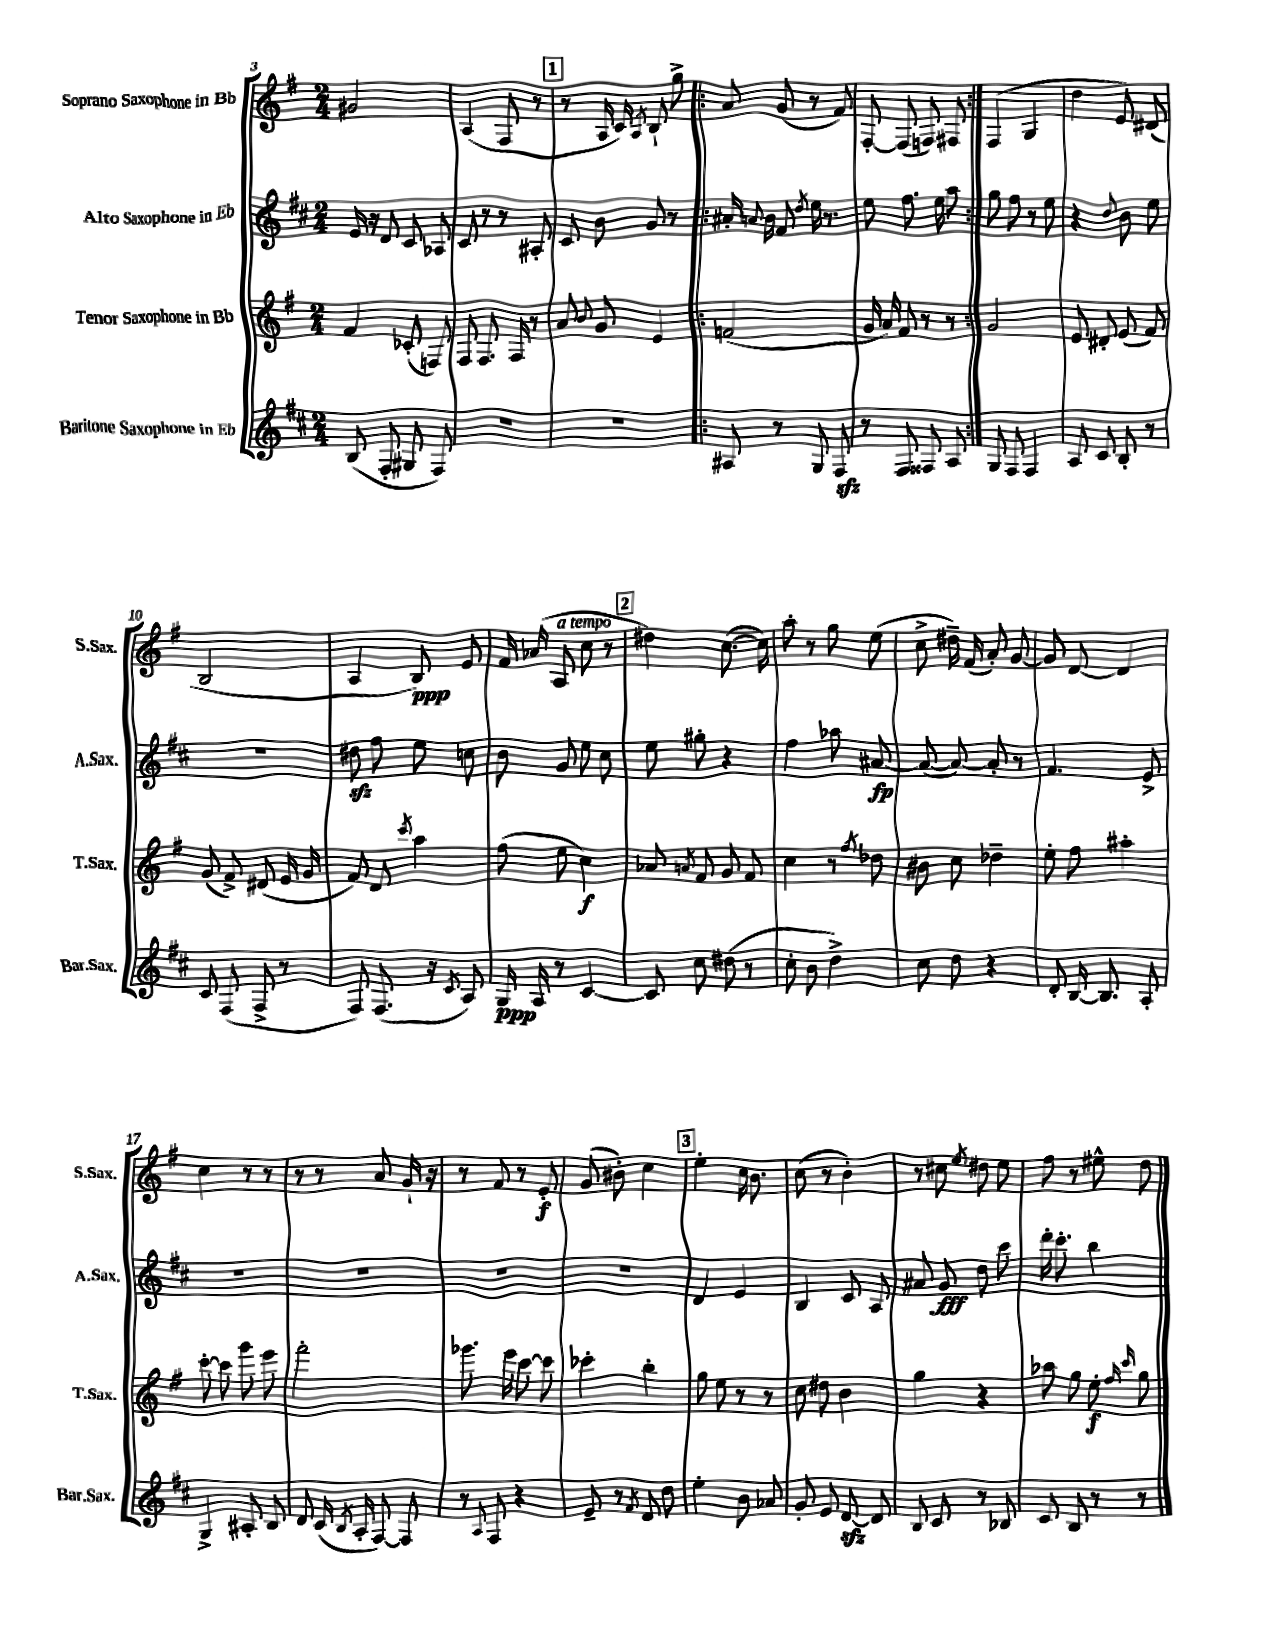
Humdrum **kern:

**kern	**kern	**kern	**kern
*staff4	*staff3	*staff2	*staff1
*clefG2	*clefG2	*clefG2	*clefG2
*k[f#c#]	*k[f#]	*k[f#c#]	*k[f#]
*M2/4	*M2/4	*M2/4	*M2/4
(8B/	4f#/	16e/	2g#/
.	.	16r	.
8F#'/	.	8d/	.
8G#/	(8c-'/	8c#/	.
8F#/)	8F/)	8A-/	.
=	=	=	=
2r	8F#/	8c#/	(4A/
.	8.F#/	8r	.
.	.	8r	8F#/
.	16F#/	.	.
.	8r	8A#'/	8r
=	=	=	=
2r	8a/	8c#/	8r
.	8qqb/	.	.
.	8g/	8b\	16A/
.	.	.	16c/)
.	.	.	8qA/
.	4e/	8g/	8B`/
.	.	8r	8gg^\
=!|:	=!|:	=!|:	=!|:
8A#/	(2f/	16a#'/	8a/
.	.	8qqa/	.
.	.	16b\	.
8r	.	8f#/	(8g/
.	.	8qdd/	.
8G/	.	16ee\	8r
.	.	8.r	.
8F#/	.	.	8f#/)
=	=	=	=
8r	16g/	8ee\	[8F#'/
.	16a/)	.	.
8F#/	8f#/	8.ff#\	(8F#/]
8F##/	8r	.	8F/)
.	.	16ee\	.
8A/	8r	8aa\	8F#/
=:|!	=:|!	=:|!	=:|!
8G/	2g/	8gg\	(4F#/
8F#/	.	8ff#\	.
4F#/	.	8r	4G/
.	.	8ee\	.
=	=	=	=
8A/	8e/	4r	4dd\
8c#/	8d#'/	.	.
.	.	8qqdd/	.
8B'/	(8e/	8b\	8e/)
8r	8f#/)	8ee\	(8d#/
=	=	=	=
8c#/	(8g/	2r	2B/
(8F#/	8f#^/)	.	.
8F#^/	(8d#/	.	.
8r	16e/	.	.
.	16g/	.	.
=	=	=	=
8F#/)	8f#/)	8dd#\	4A/
(8.F#/	8d/	8ff#\	.
.	8qccc/	.	.
.	4aa\	8ee\	8B/)
16r	.	.	.
8qc#/	.	.	.
8A/)	.	8cc\	8e/
=	=	=	=
16G/	(8ff#\	8b\	16f#/
16A/	.	.	(16a-/
8r	8ee\	8g/	8A/
[4c#/	4cc\)	8ee\	8cc\
.	.	8cc#\	8r
=	=	=	=
8c#/]	8a-/	8ee\	4dd#\)
.	8qa/	.	.
8cc#\	8f#/	8gg#'\	.
(8dd#\	8g/	4r	([8.cc\
8r	8f#/	.	.
.	.	.	16cc\])
=	=	=	=
8cc#'\	4cc\	4ff#\	8aa'\
8b\	.	.	8r
4dd^\)	8r	8aa-\	8gg\
.	8qff#/	.	.
.	8dd-\	[8a#/	(8ee\
=	=	=	=
8cc#\	8b#\	(8a#/_	8cc^\
8dd\	8cc\	8a#/_)	16dd#~\)
.	.	.	(16f#/
4r	4dd-~\	8a#'/]	8a'/)
.	.	8r	[8g/
=	=	=	=
8d'/	8ee'\	4.f#/	8g/]
[16B/	8ff#\	.	[8d/
8.B/]	.	.	.
.	4aa#'\	.	4d/]
8A'/	.	8e^/	.
=	=	=	=
4G^/	[8ccc'\	2r	4cc\
.	8ccc\]	.	.
8A#'/	8ggg\	.	8r
8B/	8eee\	.	8r
=	=	=	=
8d/	2fff#'\	2r	8r
(16c#/	.	.	8r
8qB/	.	.	.
16A'/	.	.	.
[8F#/)	.	.	8a/
8F#/]	.	.	16g`/
.	.	.	16r
=	=	=	=
8r	8.ggg-\	2r	8r
8qqA/	.	.	.
8F#/	.	.	8f#/
.	16eee\	.	.
4r	[8ccc\	.	8r
.	8ccc\]	.	8e'/
=	=	=	=
8e~/	4ccc-'\	2r	(8g/
8r	.	.	8b#'\)
8qf#/	.	.	.
8d/	4bb'\	.	4cc\
8dd\	.	.	.
=	=	=	=
4ee'\	8gg\	4d/	4ee'\
.	8ee\	.	.
8b\	8r	4e/	16cc\
.	.	.	8.b\
8a-/	8r	.	.
=	=	=	=
8g'/	8cc\	4B/	(8cc\
8e/	8dd#\	.	8r
[8d/	4b\	8c#/	4b'\)
8d/]	.	8A/	.
=	=	=	=
8B/	4gg\	8a#/	8r
8c#/	.	8g/	8cc#\
.	.	.	8qee/
8r	4r	8dd\	8dd#\
8B-/	.	8ccc#\	8ee\
=	=	=	=
8c#/	8aa-\	16ddd'\	8ff#\
.	.	8.ccc#'\	.
8B/	8gg\	.	8r
8r	8ee'\	4bb\	8ee#^^\
.	16qqff#/	.	.
.	16qqccc/	.	.
8r	8gg\	.	8dd\
==	==	==	==
*-	*-	*-	*-
